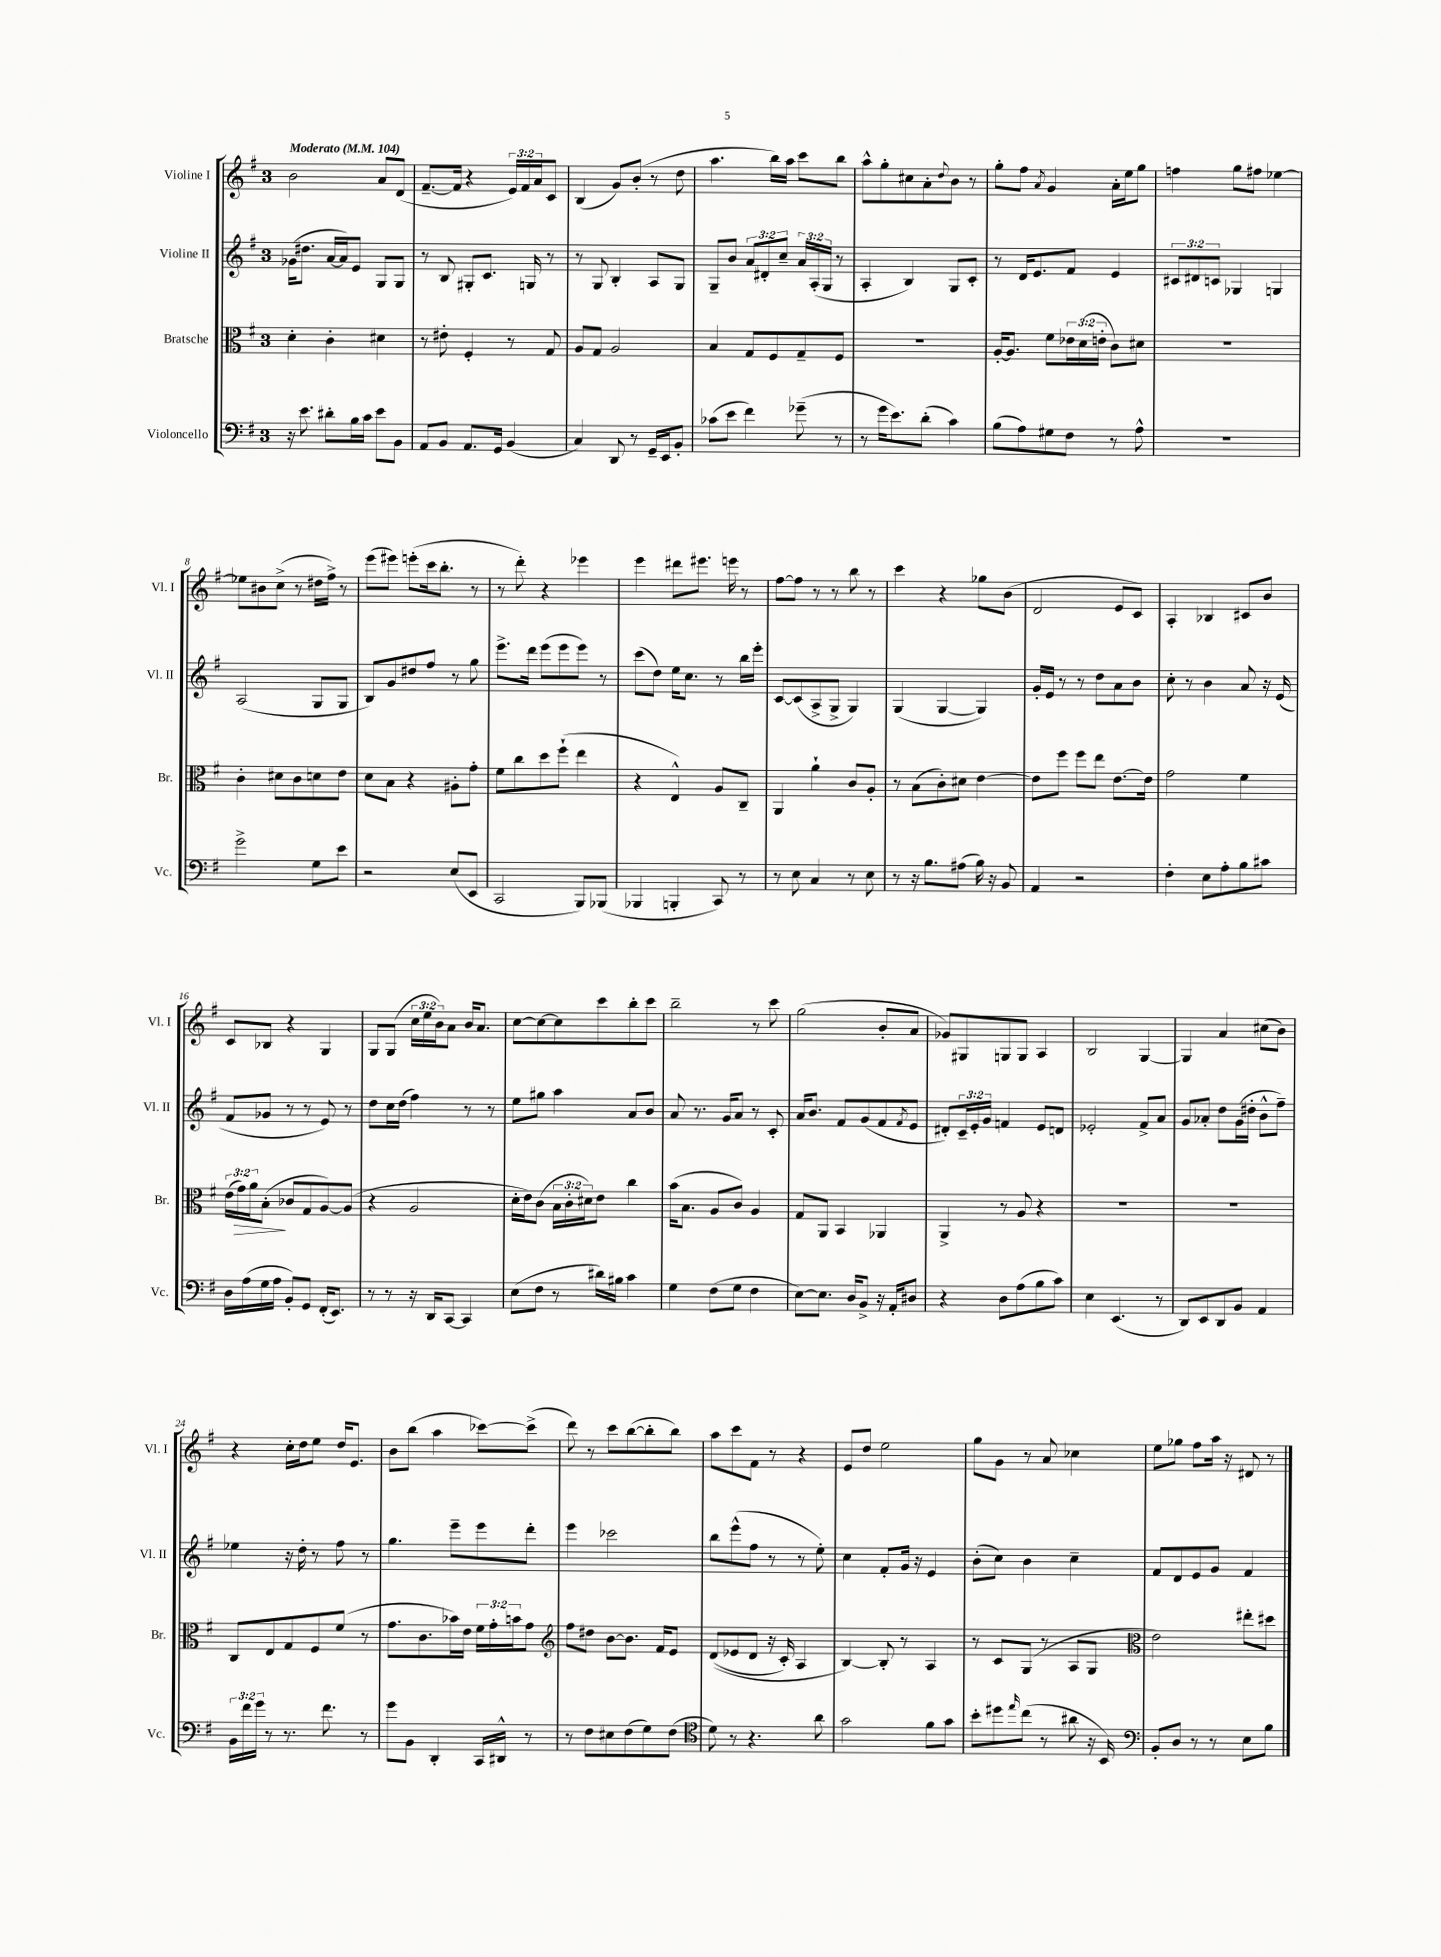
<<
\new StaffGroup <<
\new Staff = "s0" \with { instrumentName = "Violine I" shortInstrumentName = "Vl. I" } {
    \clef treble \key g \major \once \override Staff.TimeSignature.style = #'single-digit \time 3/4 \override Staff.TupletNumber.text = #tuplet-number::calc-fraction-text \tempo "Moderato" 4 = 104
    b'2 a'8 d'8( |
    fis'8.~-- fis'16 r4 \tuplet 3/2 { e'16) fis'16 a'16 } c'8 |
    b4( g'8) b'8-.( r8 d''8 |
    a''4. b''16) a''16 c'''8 b''8 |
    a''8-^ g''8-. cis''8 a'8-. \appoggiatura { d''8 } b'8 r8 |
    g''8-. fis''8 \acciaccatura { a'8 } g'4 a'16-. e''16 g''8 |
    f''4 g''8 fis''8 ees''4~ |
    ees''8 bis'8 c''8->( r8 dis''16 fis''16->) r8 |
    e'''8( eis'''8) e'''8-.( c'''16 b''8.-. r8 |
    r8 d'''8-.) r4 ees'''4 |
    e'''4 dis'''8 eis'''8. e'''16 r8 |
    fis''8~ fis''8 r8 r8 b''8 r8 |
    c'''4 r4 ges''8 b'8( |
    d'2 e'8 c'8) |
    a4-. bes4 cis'8 b'8 |
    c'8 bes8 r4 g4 |
    g8 g8( \tuplet 3/2 { c''16 e''16 b'16) } a'8 b'16 a'8. |
    c''8~ c''8~ c''8 c'''8 b''8-. c'''8 |
    b''2-- r8 c'''8 |
    g''2( b'8-. a'8 |
    ges'8) gis8 g8 g8 a4 |
    b2 g4~ |
    g4 a'4 cis''8( b'8) |
    r4 c''16-. d''16 e''8 d''16 e'8. |
    b'8 b''8( a''4 ces'''8~) ces'''8->( |
    d'''8) r8 c'''8 b''8~( b''8-. b''8) |
    a''8 c'''8 fis'8 r8 r4 |
    e'8 d''8 e''2 |
    g''8 g'8 r8 a'8 ces''4 |
    e''8 ges''8 fis''8 a''16 r16 dis'8 r8 \bar "|." |
}
\new Staff = "s1" \with { instrumentName = "Violine II" shortInstrumentName = "Vl. II" } {
    \clef treble \key g \major \once \override Staff.TimeSignature.style = #'single-digit \time 3/4 \override Staff.TupletNumber.text = #tuplet-number::calc-fraction-text
    ges'16( dis''8. a'16~ a'16) e'8 g8 g8 |
    r8 b8 gis8-. c'8. g16 r8 |
    r8 g8 b4-. a8 g8 |
    g8-- b'8 \tuplet 3/2 { a'8 dis'8-. c''8-- } \tuplet 3/2 { a'16 a16-.( g16 } r8 |
    a4-. b4) g8 c'8-. |
    r8 d'16 e'8. fis'8 e'4 |
    \tuplet 3/2 { cis'8 dis'8 c'8 } ges4 g4 |
    a2( g8 g8 |
    b8) g'8 dis''8 fis''8 r8 g''8 |
    e'''8.-> d'''16 e'''8( e'''8 e'''8) r8 |
    c'''8( d''8) e''16 c''8. r8 b''16 e'''16-. |
    c'8~ c'8( a8-> g8-> g4) |
    g4( g4~ g4) |
    g'16-. e'16 r8 r8 d''8 a'8 b'8 |
    c''8-. r8 b'4 a'8 r16 e'16( |
    fis'8 ges'8 r8 r8 e'8) r8 |
    d''8 c''16 d''16( fis''4) r8 r8 |
    e''8 gis''8 a''4 a'8 b'8 |
    a'8 r8. g'16 a'8 r8 c'8-. |
    a'16 b'8. fis'8 g'8( fis'8 \acciaccatura { fis'8 } e'8 |
    dis'8-.) \tuplet 3/2 { c'16-- e'16-. g'16 } f'4 e'8 d'8 |
    ees'2-. fis'8-> a'8 |
    g'8 aes'8-. d''8 g'16( dis''16-. b'8-^ fis''8--) |
    ees''4 r16 d''16-. r8 fis''8 r8 |
    g''4. e'''8-- e'''8 d'''8-. |
    e'''4 ces'''2 |
    b''8 e'''8-^( fis''8 r8 r8 e''8-.) |
    c''4 fis'8-. g'16 r16 e'4 |
    b'8-.( c''8) b'4 c''4-- |
    fis'8 d'8 e'8 g'8 fis'4 \bar "|." |
}
\new Staff = "s2" \with { instrumentName = "Bratsche" shortInstrumentName = "Br." } {
    \clef alto \key g \major \once \override Staff.TimeSignature.style = #'single-digit \time 3/4 \override Staff.TupletNumber.text = #tuplet-number::calc-fraction-text
    d'4-. c'4-. dis'4 |
    r8 eis'8-. fis4-. r8 g8 |
    a8 g8 a2 |
    b4 g8 fis8 g8-- fis8 |
    R2. |
    a16~-. a8. fis'8 \tuplet 3/2 { ees'16 d'16( e'16-. } c'8) dis'8 |
    R2. |
    c'4-. dis'8 c'8 d'8 e'8 |
    d'8 b8 r4 ais8-. g'8-. |
    fis'8 c''8 d''8 fis''8-!( e''4 |
    r4 e4-^) a8 c8-- |
    a,4 a'4-! c'8 a8-. |
    r8 b8( c'8-.) dis'8 e'4~ |
    e'8 fis''8 fis''8 e''8 e'8.~ e'16 |
    g'2 fis'4 |
    \tuplet 3/2 { e'16( g'16\>) a'16 } b8-.\!( ces'8 g8 a8~) a8( |
    r4 a2 |
    d'16-. e'16) c'8( \tuplet 3/2 { b16 c'16-. dis'16) } e'8 c''4 |
    b'16( b8. a8 c'8) a4 |
    g8 a,8 b,4 aes,4 |
    a,4-> r8 a8 r4 |
    R2. |
    R2. |
    c8 e8 g8 fis8 fis'8( r8 |
    g'8. c'8. bes'16) e'16 \tuplet 3/2 { fis'16 g'16-. b'16 } g'8 |
    \clef treble fis''8 dis''8 b'8~ b'8. fis'16 e'8 |
    d'8(\( ees'8 d'8 r16 c'16-.) a4 |
    b4~\) b8-. r8 a4 |
    r8 c'8 g8( r8 a8 g8 |
    \clef alto e'2) eis''8-. dis''8 \bar "|." |
}
\new Staff = "s3" \with { instrumentName = "Violoncello" shortInstrumentName = "Vc." } {
    \clef bass \key g \major \once \override Staff.TimeSignature.style = #'single-digit \time 3/4 \override Staff.TupletNumber.text = #tuplet-number::calc-fraction-text
    r16 e'8. dis'8-. b16 c'16 e'8 b,8 |
    a,8 b,8 a,8. g,16 b,4( |
    c4) d,8 r8 g,16-- e,16 b,8-. |
    ces'8( e'8 fis'4) ges'8--( r8 |
    r8 g'16 e'8.) d'8-.( c'4) |
    b8( a8) gis8 fis8 r8 a8-^ |
    R2. |
    g'2-> g8 e'8 |
    r2 e8( e,8 |
    c,2 b,,8) bes,,8( |
    bes,,4 b,,4-. c,8) r8 |
    r8 e8 c4 r8 e8 |
    r8 r16 b8. ais8( b16) r16 b,8 |
    a,4 r2 |
    fis4-. e8 a8-. b8 cis'8 |
    d16 a16( g16 a16 b,8-.) g,8 fis,16-.( e,8.) |
    r8 r8 r16 d,16 c,8~ c,4 |
    e8( fis8 r8 dis'16) bis16 c'4 |
    g4 fis8( g8 fis4 |
    e8~) e8. d16 b,8-> r16 a,16-. dis8 |
    r4 d8 a8( b8 c'8) |
    e4 e,4.( r8 |
    d,8) e,8 d,8 b,8 a,4 |
    \tuplet 3/2 { b,16 fis'16 g'16 } r8 r8. fis'8. r8 |
    g'8 b,8 d,4-. c,16 dis,16-^ r8 |
    r8 fis8 eis8 fis8( g8) fis8( |
    \clef tenor d'8) r8 r4. a'8 |
    g'2 fis'8 g'8 |
    b'8-. dis''8 \grace { e''16 } c''8( r8 ais'8 r16 b,16) |
    \clef bass b,8-. d8 r8 r8 e8 b8 \bar "|." |
}
>>
>>
